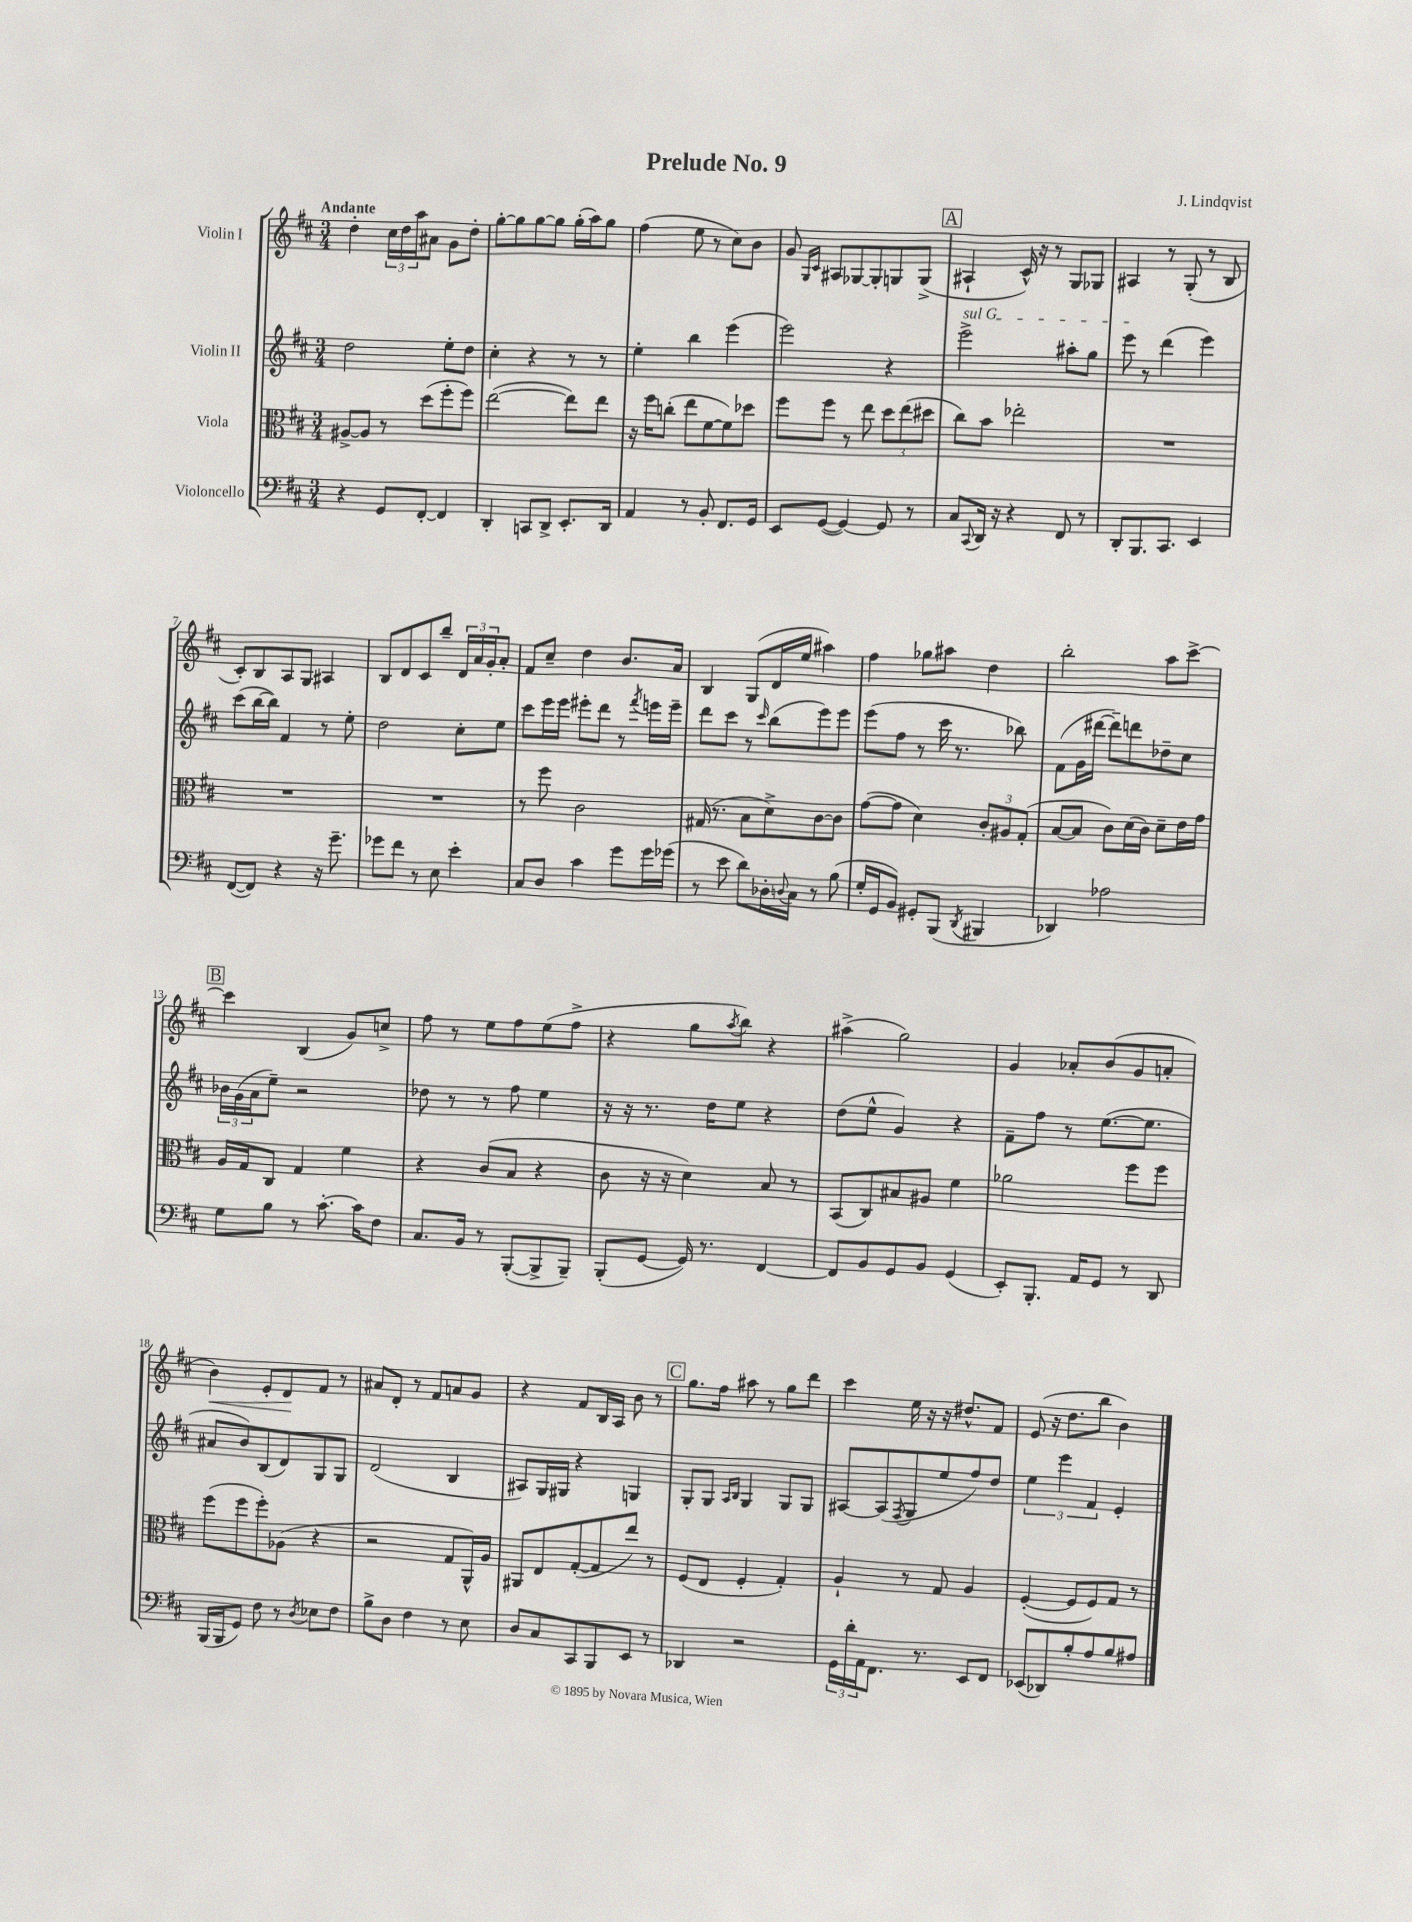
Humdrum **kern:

**kern	**kern	**kern	**kern	**dynam
*part4	*part3	*part2	*part1	*part1
*staff4	*staff3	*staff2	*staff1	*staff1
*I"Violoncello	*I"Viola	*I"Violin II	*I"Violin I	*
*clefF4	*clefC3	*clefG2	*clefG2	*
*k[f#c#]	*k[f#c#]	*k[f#c#]	*k[f#c#]	*
*M3/4	*M3/4	*M3/4	*M3/4	*
=1	=1	=1	=1	=1
!	!	!	!LO:TX:a:B:t=Andante	!
4r	[8A#X^/L	2dd\	4dd'\	.
.	8A#/J]	.	.	.
8GG/L	8r	.	24cc#\LL	.
.	.	.	24dd\	.
.	.	.	24aa\J	.
[8FF#'/J	(8dd\L	.	8a#X\J	.
4FF#/]	8ff#'\	8ee'\L	8g\L	.
.	8ff#\J)	8dd\J	8dd'\J	.
=2	=2	=2	=2	=2
4DD'/	([2ee\	4cc#'\	[8gg'\L	.
.	.	.	8gg\]	.
8CCn/L	.	4r	[8gg\	.
8DD^/J	.	.	8gg\J]	.
8.EE'/L	8ee\L])	8r	(16gg'\LL	.
.	.	.	16aa\J)	.
.	8ee\J	8r	8gg\J	.
16DD/Jk	.	.	.	.
=3	=3	=3	=3	=3
4AA/	16r	4ee'\	(4ff#\	.
.	16ff#\KL	.	.	.
.	(8ccn'\J	.	.	.
8r	8ee\L	4bb\	8ee\	.
8BB'/	[8f#\	.	8r	.
8.FF#/L	8f#\])	(4eee\	8cc#\L)	.
.	8dd-X\J	.	8b\J	.
16GG/Jk	.	.	.	.
=4	=4	=4	=4	=4
8EE/L	8ff#\L	2eee\)	8g/	.
.	.	.	16qqG/LL	.
.	.	.	16qqc#/JJ	.
([8GG/J	8ff#\J	.	8A#X/L	.
4GG/_)	8r	.	[8G-X/	.
.	8ee\	.	8G-'/]	.
8GG/]	12dd\L	4r	8Gn/	.
.	(12ee\	.	.	.
8r	.	.	(8G^/J	.
.	12dd#X\J	.	.	.
!!LO:REH:place=s1:t=A
=5	=5	=5	=5	=5
!	!	!LO:TX:a:i:t=sul G	!	!
8C#/L	8cc#\L)	2eee^\	4A#X`/	.
8qqCC#/	.	.	.	.
16DD/Jk	8b\J	.	.	.
16r	.	.	.	.
4r	2ee-X'\	.	16c#^^/)	.
.	.	.	16r	.
.	.	.	8r	.
8FF#/	.	8aa#X'\L	8G/L	.
8r	.	8gg\J	8G-X/J	.
=6	=6	=6	=6	=6
8DD'/L	2.r	8eee\	4A#X/	.
8.BBB/	.	8r	.	.
.	.	(4ddd\	8r	.
8.CC#/J	.	.	.	.
.	.	.	(8G'/	.
4EE/	.	4eee\)	8r	.
.	.	.	8B/	.
!!LO:LB:g=z
=7	=7	=7	=7	=7
([8FF#/L	2.r	(8ccc#\L	8c#'/L)	.
8FF#/J])	.	[16bb\L	8B/	.
.	.	16bb\JJ])	.	.
4r	.	4f#/	8A/	.
.	.	.	8G/J	.
16r	.	8r	4A#X/	.
8.g~\	.	.	.	.
.	.	8ee'\	.	.
=8	=8	=8	=8	=8
8g-X\L	2.r	2dd\	8B/L	.
8f#\J	.	.	8d/	.
8r	.	.	8c#/	.
8E\	.	.	8bb~/J	.
4e'\	.	8cc#'\L	24d/LL	.
.	.	.	24a/	.
.	.	.	24g'/J	.
.	.	8ee\J	8a'/J	.
=9	=9	=9	=9	=9
8C#/L	8r	8ccc#\L	8f#/L	.
8D/J	8ff#\	16eee\L	8cc#~/J	.
.	.	16eee\JJ	.	.
4c#\	2c#\	8eee#X'\L	4dd\	.
.	.	8ddd\J	.	.
8g\L	.	8r	8.b/L	.
.	.	8qfff#/	.	.
16g\L	.	16eeen\LL	.	.
(16g-X\JJ	.	16eee~\JJ	16a/Jk	.
=10	=10	=10	=10	=10
8r	(16G#X/	8ddd\L	4B/	.
.	8.r	.	.	.
8e\	.	8ccc#\J	.	.
8d\L)	8B\L	8r	(8G/L	.
.	.	16qqccc#/	.	.
16D-X'\L	8d^\)	(8bb\L	16d/L	.
8qqDn/	.	.	.	.
16C#\JJ	.	.	16ee/JJ	.
8r	[8c#\	8eee\)	4aa#X\)	.
(8B\	8c#\J]	8eee\J	.	.
=11	=11	=11	=11	=11
16G'/LL	([8g\L	(8eee\L	4ff#\	.
16GG/J	.	.	.	.
8BB/J)	8g\J]	8ff#\J	.	.
8GG#X'/L	4d\)	8r	8gg-X\L	.
(8BBB/J	.	16ccc#\	8aa#X\J	.
.	.	8.r	.	.
8qDD/	.	.	.	.
4BBB#X/	12c#'/L	.	4dd\	.
.	12A#X/	.	.	.
.	.	8bb-X\)	.	.
.	(12G'/J	.	.	.
=12	=12	=12	=12	=12
4DD-X/)	[8B/L	(8f#\L	2bb'\	.
.	8B/J]	16g\L	.	.
.	.	[16ddd#X\JJ	.	.
2A-X\	8c#\L)	8ddd#~\L])	.	.
.	(16d\L	8dddn\	.	.
.	16c#\JJ)	.	.	.
.	8d~\L	8dd-X~\	8aa\L	.
.	16e\L	8cc#\J	[8ccc#^\J	.
.	16g\JJ	.	.	.
!!LO:LB:g=z
!!LO:REH:place=s1:t=B
=13	=13	=13	=13	=13
8G\L	16A/LL	24b-X\LL	4ccc#\]	.
.	.	(24g\	.	.
.	16G/J	.	.	.
.	.	24a\J	.	.
8B\J	8C#/J	8ee~\J)	.	.
8r	4G/	2r	(4B/	.
[8.c#'\	.	.	.	.
.	4f#\	.	8g/L)	.
16c#\KL]	.	.	.	.
8F#\J	.	.	8ccn^/J	.
=14	=14	=14	=14	=14
8.C#/L	4r	8dd-X\	8ff#\	.
.	.	8r	8r	.
16BB/Jk	.	.	.	.
8r	(8c#/L	8r	8ee\L	.
([8BBB'/L	8B/J	8ff#\	8ff#\	.
8BBB^/]	4r	4ee\	(8ee\	.
8BBB~/J)	.	.	8ff#^\J	.
=15	=15	=15	=15	=15
(8BBB'/L	8c#\	16r	4r	.
.	.	16r	.	.
[8GG/J	16r	8.r	.	.
.	16r	.	.	.
16GG/])	4d\)	.	8gg\L	.
8.r	.	16dd\KL	.	.
.	.	.	8qaa/	.
.	.	8ee\J	8bb\J)	.
[4FF#/	8B/	4r	4r	.
.	8r	.	.	.
=16	=16	=16	=16	=16
8FF#/L]	(8BB/L	(8dd\L	(4aa#X^\	.
8BB/	8C#/)	8ee^^\J	.	.
8GG/	8B#X/	4g/)	2gg\)	.
8BB/J	8A#X/J	.	.	.
(4GG/	4f#\	4r	.	.
=17	=17	=17	=17	=17
8EE'/L)	2a-X\	8f#~\L	4g/	.
8.BBB'/J	.	8ff#\J	.	.
.	.	8r	8a-X'/L	.
16AA/KL	.	.	.	.
8GG/J	.	([8.ee\L	(8b/	.
8r	8ff#\L	.	8g/	.
.	.	8.ee\J]	.	.
8DD/	8ff#\J	.	8an'/J	.
!!LO:LB:g=z
=18	=18	=18	=18	=18
!	!	!	!	!LO:HP:b
(16BBB/LL	(8ff#\L	8a#X/L	4b\)	<
16BBB/J	.	.	.	.
8GG/J)	8ff#\	8b/)	.	.
8F#\	8ff#'\)	(8B/	8e'/L	.
8r	(8A-X\J	8d/)	8d/	.
8qD/	.	.	.	.
8E-X\L	4r	8G/	8f#/J	[
8F#\J	.	8G/J	8r	.
=19	=19	=19	=19	=19
8B^\L	2r	(2d/	8a#X/L	.
8D\J	.	.	8d'/J	.
4F#\	.	.	8r	.
.	.	.	8f#/L	.
8r	8G/L	4B/	8an/	.
8E\	16AA^^/L)	.	8g/J	.
.	16A/JJ	.	.	.
=20	=20	=20	=20	=20
8D/L	8AA#X/L	8A#X/L)	4r	.
8C#/	8E/	16G/L	.	.
.	.	16G#X/JJ	.	.
8CC#/	([8G'/	4r	8f#/L	.
8BBB/	8G/]	.	16B/L	.
.	.	.	16A/JJ	.
8EE/J	8ee/J)	4Gn/	8b\	.
8r	8r	.	8r	.
!!LO:REH:place=s1:t=C
=21	=21	=21	=21	=21
4DD-X/	(8F#/L	8G'/L	8.gg\L	.
.	8E/J	8G/J	.	.
.	.	.	16ff#\Jk	.
.	.	16qqA/LL	.	.
.	.	16qqB/JJ	.	.
2r	4F#'/	4G/	8aa#X\	.
.	.	.	8r	.
.	4G'/)	8G/L	8gg\L	.
.	.	8G/J	8ddd\J	.
=22	=22	=22	=22	=22
24GG\LL	4A`/	[8A#X/L	4ccc#\	.
24d'\	.	.	.	.
24AA\J	.	.	.	.
8.FF#\J	.	(8A#/]	.	.
.	.	8qF#/	.	.
.	8r	8G/	16ee\	.
8.r	.	.	16r	.
.	8G/	8ee/	16r	.
.	.	.	8.dd#X^^/L	.
8EE/L	4A/	8ff#/)	.	.
8FF#/J	.	8dd/J	8f#/J	.
=23	=23	=23	=23	=23
(8EE-X/L	([4F#'/	6ee\	(8e/	.
8DD-X/)	.	.	16r	.
.	.	6eee\	.	.
.	.	.	8.dd\L	.
8B'/	8F#/L]	.	.	.
.	.	6f#/	.	.
8A/	8F#/)	.	8bb\J	.
8B/	8G/J	4e'/	4b\)	.
8A#X/J	8r	.	.	.
==	==	==	==	==
*-	*-	*-	*-	*-
